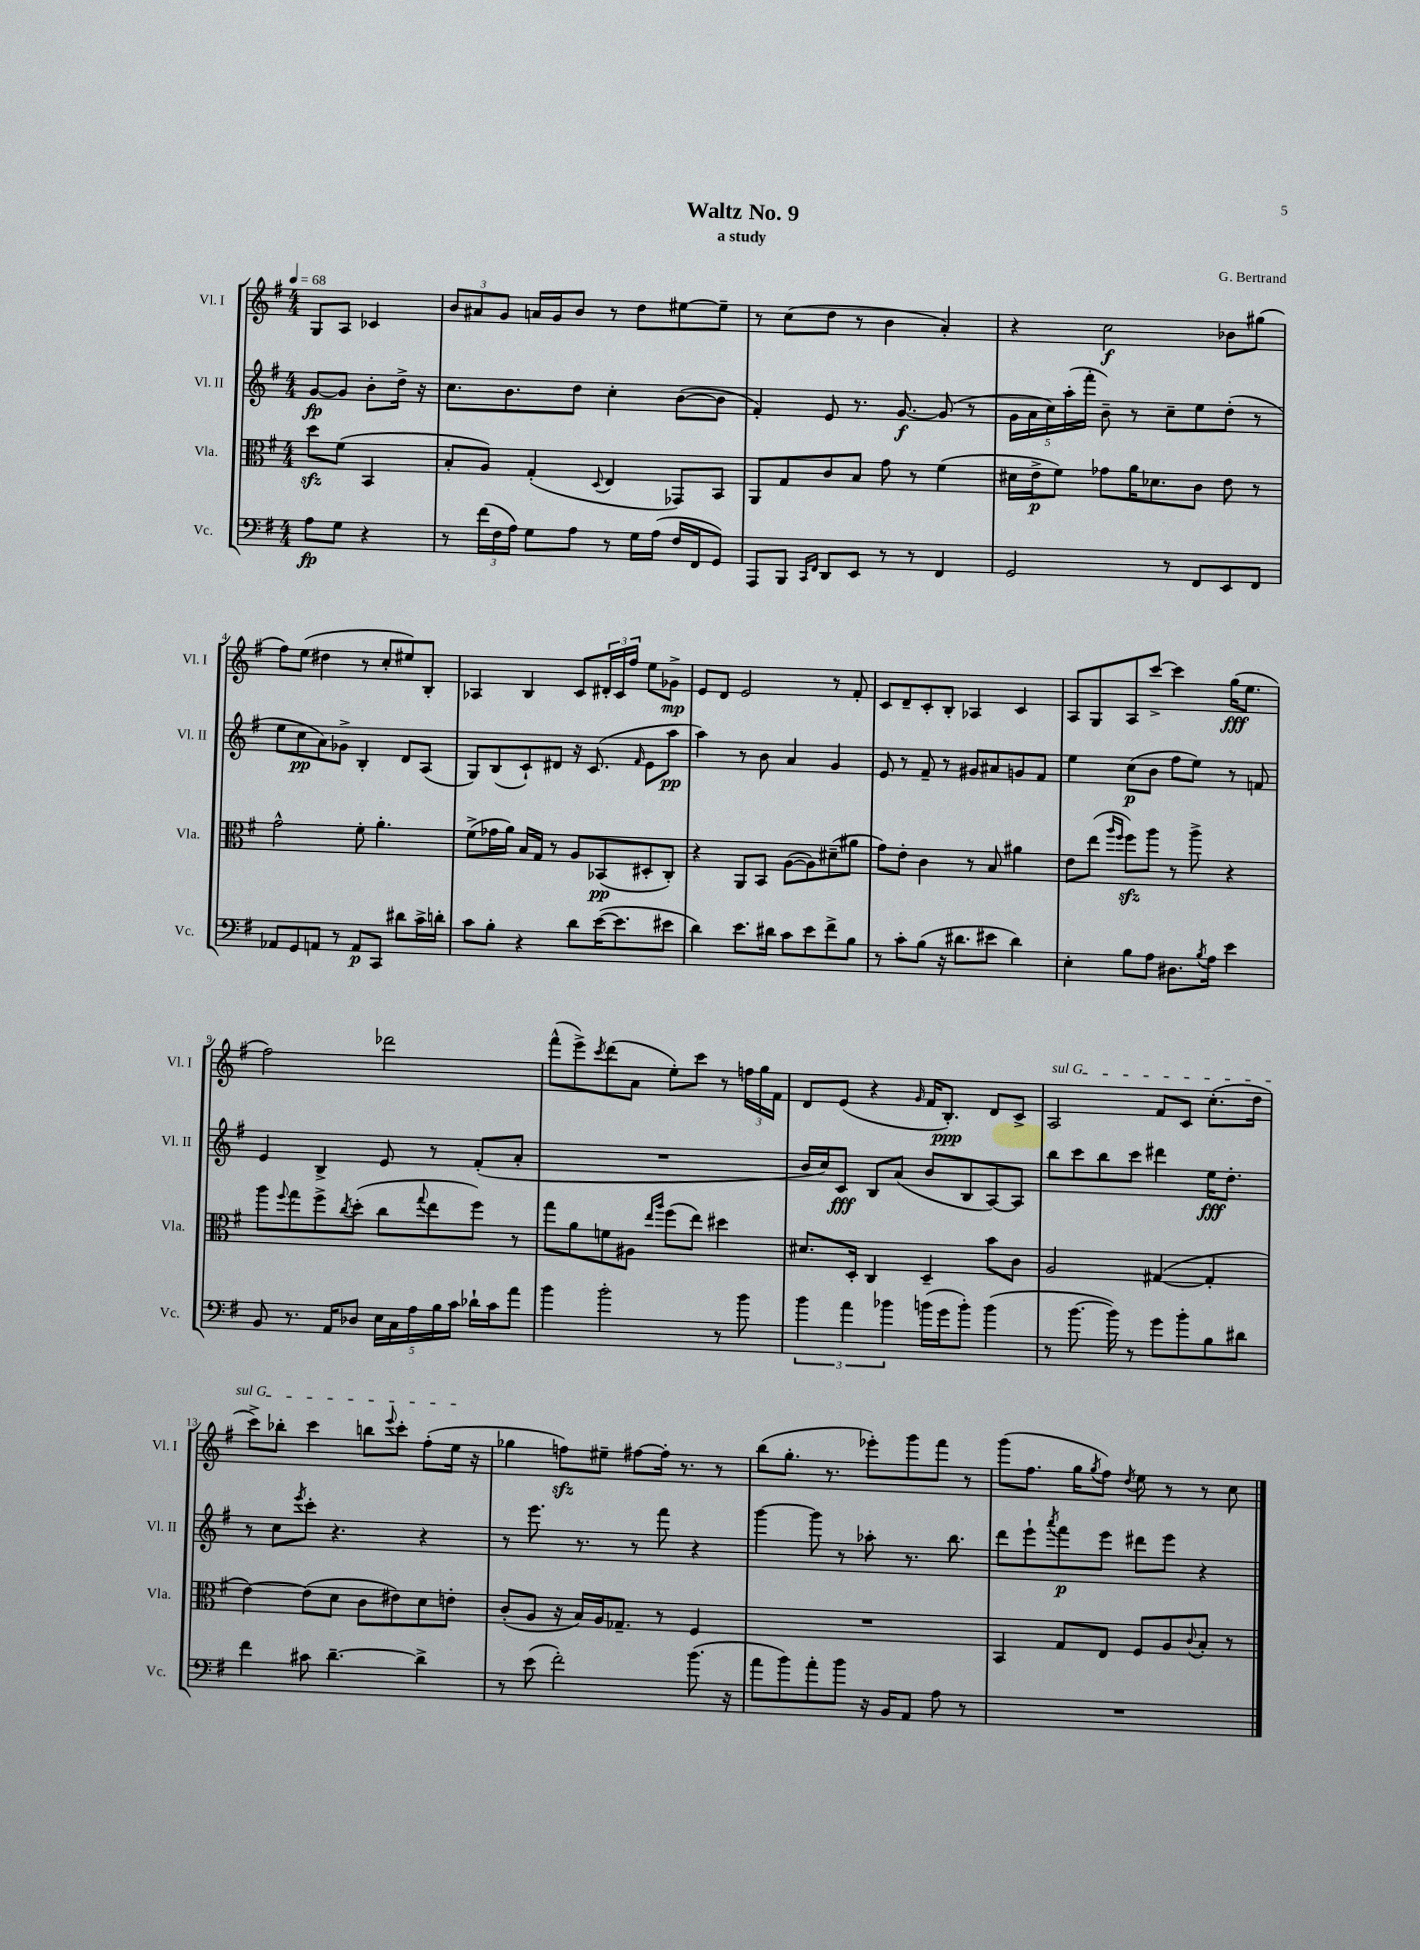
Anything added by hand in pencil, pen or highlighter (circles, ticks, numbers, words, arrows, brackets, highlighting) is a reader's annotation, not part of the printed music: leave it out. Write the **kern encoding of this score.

**kern	**kern	**kern	**kern
*staff4	*staff3	*staff2	*staff1
*clefF4	*clefC3	*clefG2	*clefG2
*k[f#]	*k[f#]	*k[f#]	*k[f#]
*M4/4	*M4/4	*M4/4	*M4/4
*MM68	*MM68	*MM68	*MM68
8A\L	8dd\L	[8g/L	8G/L
8G\J	(8f#\J	8g/]J	8A/J
4r	4BB/	8b'\L	4c-/
.	.	16dd^\Jk	.
.	.	16r	.
=	=	=	=
8r	8B'/L	8.cc\L	12b/L
.	.	.	12a#/
(24f#\LL	8A/J)	.	.
24F#\	.	.	12g/J
.	.	8.b\	.
24A\JJ)	.	.	.
8G\L	(4G'/	.	16a/LL
.	.	.	16g/J
8A\J	.	8dd\J	8b/J
.	8qqD/	.	.
8r	4E/	4cc'\	8r
16G\LL	.	.	8dd\L
(16A\JJ	.	.	.
16F#/LL	8GG-/L)	([8b\L	[8ee#\
16FF#/J	.	.	.
8GG/J)	8BB/J	8b\]J	8ee#~\]J
=	=	=	=
8AAA/L	8AA/L	4f#'/)	8r
8BBB/J	8G/	.	(8cc\L
16qqCC/LL	.	.	.
16qqFF#/JJ	.	.	.
8DD/L	8c/	8e/	8dd\J
8EE/J	8B/J	8.r	8r
8r	8g\	.	4b\
.	.	[8.g/	.
8r	8r	.	.
4FF#/	(4f#\	(8g/]	4a'/)
.	.	8r	.
=	=	=	=
2GG/	16d#\LL	20g\LL	4r
.	.	20a\	.
.	16e^\J	.	.
.	.	20cc\)	.
.	8f#\J)	.	.
.	.	(20aa'\	.
.	.	20fff#'\JJ	.
.	8g-\L	8b~\)	2cc\
.	16a\K	8r	.
.	8.d-\	.	.
8r	.	8cc~\L	.
8FF#/L	8c\J	8ee\	.
8EE/	8e\	(8dd'\J	8b-\L
8FF#/J	8r	8r	(8gg#\J
=	=	=	=
8AA-/L	2g^^\	8ee\L	8ff#\L)
8GG/	.	8cc\	(8ee\J
8AA/J	.	8a\)	4dd#\
8r	.	8g-^\J	.
8AA/L	8f#'\	4B'/	8r
8CC/J	4.a'\	.	8cc'/L
8d#\L	.	8d/L	8ee#/)
16c^\L	.	(8A/J	8B'/J
16d'\JJ	.	.	.
=	=	=	=
8c\L	(8f#^\L	8G/L)	4A-/
8B'\J	16g-\L	(8B/	.
.	16a\JJ)	.	.
4r	16B/LL	8c`/)	4B/
.	16G/JJ	.	.
.	8r	8d#/J	.
8d\L	8A/L	16r	8c/L
.	.	(8.c/	.
([16e\K	(8BB-/	.	24d#'/L
.	.	.	24c/
8.e\]	.	.	.
.	.	.	24ff#/JJ
.	.	16qqf#/	.
.	8D#'/	8e\L	8ee\L
8e#\J	8C'/J)	8aa\J	8g-^\J
=	=	=	=
4d\)	4r	4aa\)	8e/L
.	.	.	8d/J
8.e\L	8AA/L	8r	2e/
.	8BB/J	8b\	.
16d#\Jk	.	.	.
8c\L	([8A\L	4a/	.
8e\	8A\])	.	.
8f#^\	(8d#~\	4g/	8r
8B\J	8a#\J	.	8f#'/
=	=	=	=
8r	8g\L)	8e/	8c/L
8c'\L	8e'\J	8r	8d~/
(8B\J	4c\	8f#~/	8c'/
16r	.	8r	8B'/J
8.d#\L	.	.	.
.	8r	8g#/L	4A-/
8e#\J	8B/	8a#/	.
4d#\)	4a#\	8g/	4c/
.	.	8f#/J	.
=	=	=	=
4E'\	8e\L	4ee\	8A/L
.	(8ee\J	.	8G/
.	16qqaa/LL	.	.
.	16qqff#/JJ	.	.
8B\L	8ff#\L)	(8cc\L	8A/
8A\J	8aa\J	8b\J	[8ccc^/J
8.D#\L	8r	8ff#\L	4ccc\]
.	8aa^\	8ee\J)	.
8qB/	.	.	.
16A\Jk	.	.	.
4e\	4r	8r	(16gg\LK
.	.	.	8.ee\J
.	.	8f/	.
=	=	=	=
8BB/	8aa\L	4e/	2ff#\)
.	8qqff#/	.	.
8.r	8gg\	.	.
.	8ff#^\	4B^/	.
16AA/LK	.	.	.
.	8qcc/	.	.
8D-/J	(8dd'\J	.	.
20E\LL	8cc\L	8e/	2ddd-\
20C\	.	.	.
20A\	.	.	.
.	8qqgg/	.	.
.	8ee\	8r	.
20B\	.	.	.
20c\JJ	.	.	.
16d-`\LL	8ff#\J)	(8f#'/L	.
16c\J	.	.	.
8a\J	8r	8a'/J	.
=	=	=	=
4b\	8gg\L	1r	(8fff#^^\L
.	8a\	.	8eee^\)
.	.	.	8qccc/
2b'\	8f\	.	(8ddd\
.	8A#\J	.	8a\J
.	16qqee/LL	.	.
.	16qqaa/JJ	.	.
.	(8ff#\L	.	8ee'\L)
.	8ee\J)	.	8ccc\J
8r	4dd#\	.	8r
8b\	.	.	24ff\LL
.	.	.	24gg\
.	.	.	24f#\JJ
=	=	=	=
6b\	8.d#/L	16b/LL	8d/L
.	.	16cc/J)	.
.	.	8c/J	(8e/J
6a\	.	.	.
.	16D'/Jk	.	.
.	4C/	8B/L	4r
6b-\	.	.	.
.	.	(8a/J	.
.	.	.	16qqg/
(16b\LL	4D~/	8b/L	16f#/LK
16g\J	.	.	8.B'/J)
8b'\J)	.	8B/	.
(4b\	8b\L	[8A/)	8d/L
.	8c\J	8A/]J	8c^/J
=	=	=	=
8r	2A/	8bb\L	2A/
[8.b\	.	8ccc\	.
.	.	8bb\	.
16b\])	.	.	.
8r	.	8ccc\J	.
8g\L	([4G#/	4ddd#\	8f#/L
8b'\	.	.	8c/J
8B\	4G#'/]	16ee\LK	(8.cc'\L
.	.	8.dd'\J	.
8d#\J	.	.	.
.	.	.	16dd\Jk
=	=	=	=
4f#\	[4e\)	8r	8ccc^\L)
.	.	8cc\L	8bb-'\J
.	.	8qeee/	.
8c#\	(8e\]L	8ccc'\J	4ccc\
[4.d~\	8d\J	4.r	.
.	8c\L	.	8bb\L
.	.	.	8qqeee/
.	8e#\)	.	8ccc'\J
4d^\]	8d\	4r	(8ff#'\L
.	8e'\J	.	16ee\Jk
.	.	.	16r
=	=	=	=
8r	(8c'/L	8r	4gg-\
(8e\	8A/J	8.eee\	.
2f#'\)	16r	.	8ff\L)
.	16B/LL)	8.r	.
.	16A/J	.	8ee#~\J
.	8.G-~/J	.	.
.	.	8r	[8ff#\L
.	8r	8fff#\	16ff#'\]Jk
.	.	.	8.r
(8.b\	4F#/	4r	.
.	.	.	8r
16r	.	.	.
=	=	=	=
8a\L	1r	[4ggg\	(8bb\L
8b\)	.	.	8.gg'\J
8a'\	.	8ggg\]	.
.	.	.	8.r
8b\J	.	8r	.
16r	.	8aa-'\	8eee-'\L)
16BB/LK	.	.	.
8AA/J	.	8.r	8ggg\
8A\	.	.	8fff#\J
.	.	8.bb\	.
8r	.	.	8r
=	=	=	=
1r	4BB/	8ddd\L	(8ggg\L
.	.	8eee`\	8.ff#\J
.	.	8qaaa/	.
.	8G/L	8fff#\	.
.	.	.	16gg\LK
.	.	.	8qgg/
.	8E/J	8eee\J	8ff#\J)
.	.	.	8qdd/
.	8F#/L	8ddd#\L	8ee\
.	8A/	8eee\J	8r
.	8qqc/	.	.
.	8B'/J	4r	8r
.	8r	.	8cc\
==	==	==	==
*-	*-	*-	*-
